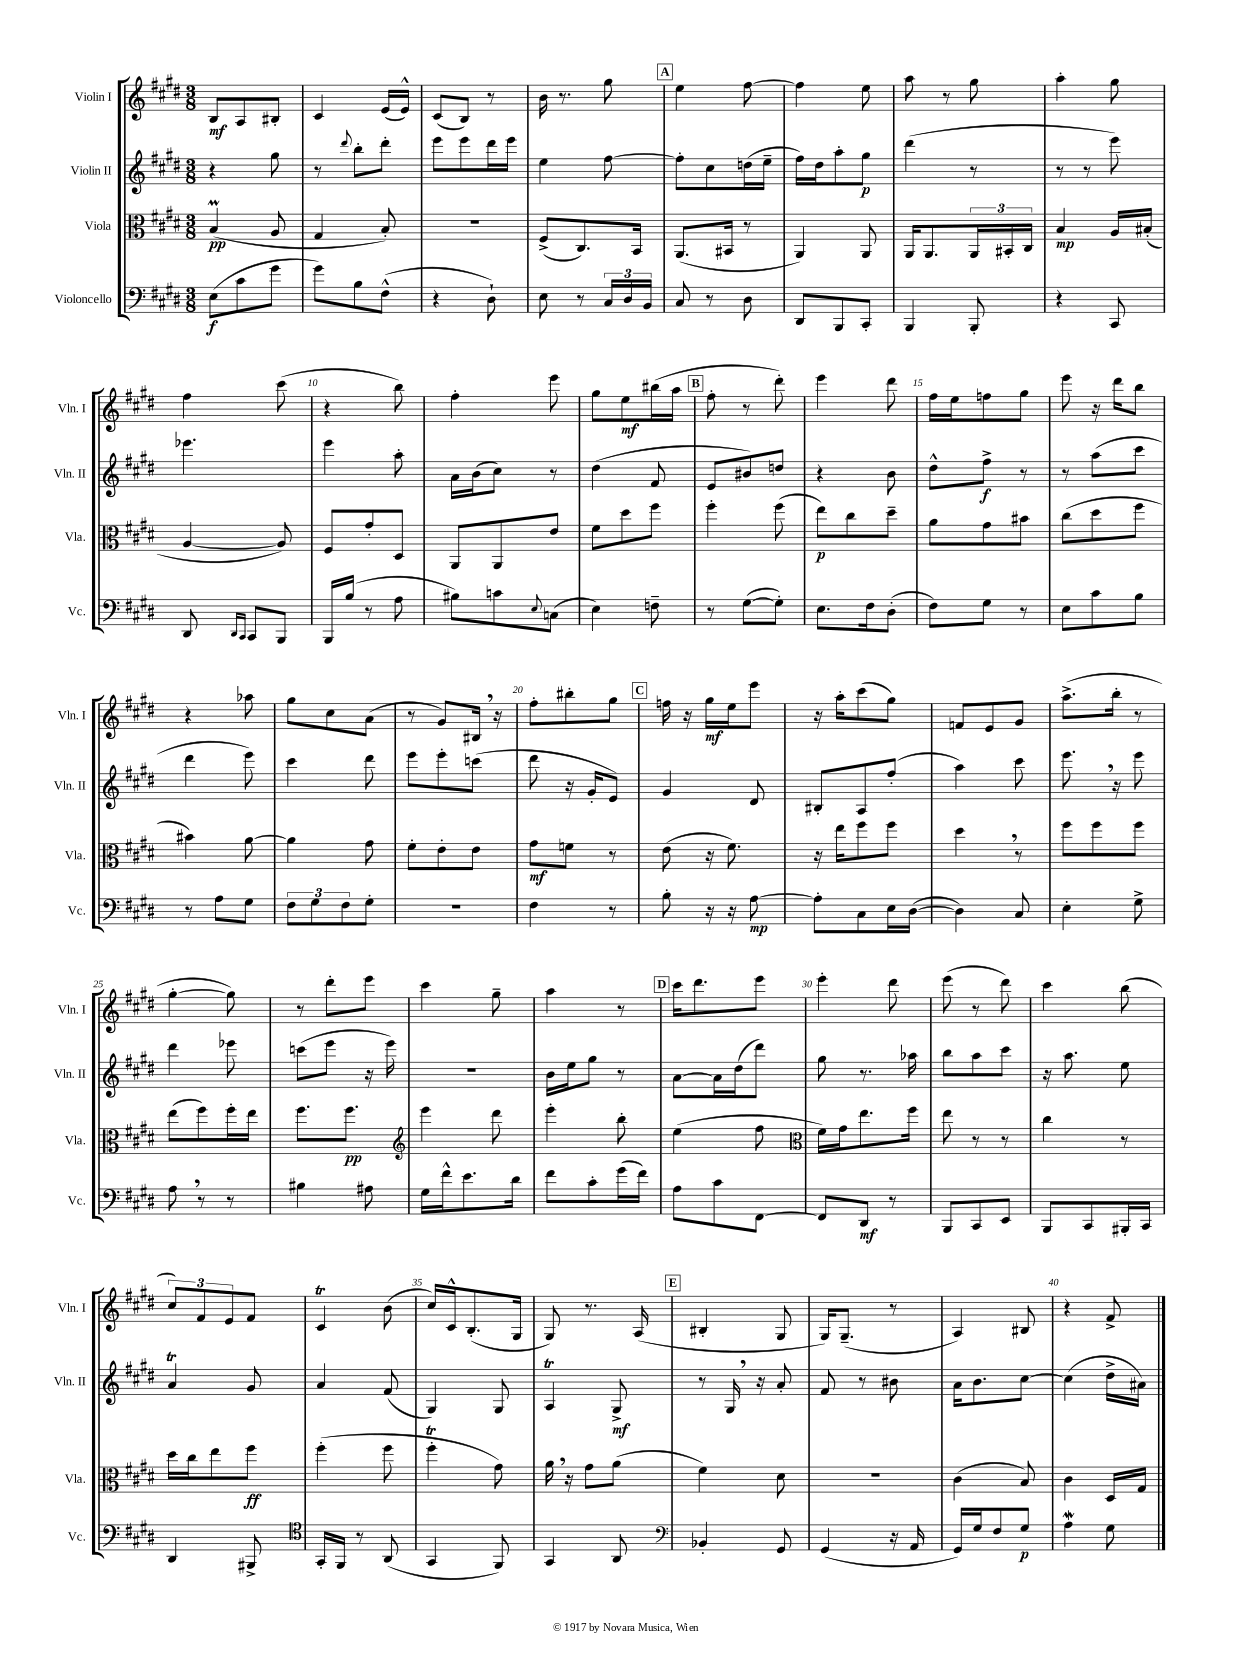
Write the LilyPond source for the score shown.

<<
\new StaffGroup <<
\new Staff = "s0" \with { instrumentName = "Violin I" shortInstrumentName = "Vln. I" } {
    \clef treble \key e \major \numericTimeSignature \time 3/8
    b8\mf a8 bis8-. |
    cis'4 e'16( e'16-^) |
    cis'8( b8) r8 |
    b'16 r8. gis''8 |
    \mark \markup { \box "A" } e''4 fis''8~ |
    fis''4 e''8 |
    a''8 r8 gis''8 |
    a''4-. gis''8 |
    fis''4 cis'''8( |
    r4 b''8) |
    fis''4-. e'''8 |
    gis''8 e''8\mf bis''16( a''16 |
    \mark \markup { \box "B" } fis''8-. r8 dis'''8-.) |
    e'''4 dis'''8 |
    fis''16 e''16 f''8 gis''8 |
    e'''8 r16 dis'''16 b''8 |
    r4 aes''8 |
    gis''8 cis''8 a'8( |
    r8 gis'8) bis16 \breathe r16 |
    fis''8-. bis''8-. gis''8 |
    \mark \markup { \box "C" } f''16 r16 gis''16\mf e''16 e'''8 |
    r16 a''16-. cis'''8( gis''8) |
    f'8 e'8 gis'8 |
    a''8.->( b''16-. r8 |
    gis''4~-. gis''8) |
    r8 dis'''8-. e'''8 |
    cis'''4 gis''8-- |
    a''4 r8 |
    \mark \markup { \box "D" } cis'''16 dis'''8. e'''8 |
    e'''4-. dis'''8 |
    e'''8( r8 dis'''8) |
    cis'''4 b''8( |
    \tuplet 3/2 { cis''8) fis'8 e'8 } fis'8 |
    cis'4\trill b'8( |
    cis''16) cis'16-^ b8.-.( gis16 |
    gis8) r8. a16( |
    \mark \markup { \box "E" } bis4-. gis8 |
    gis16) gis8.--( r8 |
    a4) bis8 |
    r4 fis'8-> \bar "|." |
}
\new Staff = "s1" \with { instrumentName = "Violin II" shortInstrumentName = "Vln. II" } {
    \clef treble \key e \major \numericTimeSignature \time 3/8
    r4 gis''8 |
    r8 \appoggiatura { dis'''8 } b''8-. dis'''8-. |
    e'''8 e'''8 dis'''16 e'''16 |
    e''4 fis''8~ |
    \mark \markup { \box "A" } fis''8-. cis''8 d''16( e''16-- |
    fis''16) dis''16 a''8-. gis''8\p |
    dis'''4( r8 |
    r8 r8 e'''8) |
    ees'''4. |
    e'''4 a''8-. |
    a'16 b'16( cis''8) r8 |
    dis''4( fis'8 |
    \mark \markup { \box "B" } e'8 bis'8) d''8 |
    r4 b'8 |
    dis''8-^ fis''8->\f r8 |
    r8 a''8( cis'''8 |
    dis'''4 e'''8) |
    cis'''4 dis'''8 |
    e'''8 e'''8-. c'''8( |
    dis'''8 r16 gis'16-. e'8) |
    \mark \markup { \box "C" } gis'4 dis'8 |
    bis8-. a8 fis''8-.( |
    a''4) cis'''8 |
    e'''8. \breathe r16 e'''8 |
    dis'''4 ees'''8 |
    c'''8( e'''8 r16 e'''16) |
    R4. |
    b'16 e''16 gis''8 r8 |
    \mark \markup { \box "D" } a'8~ a'16 dis''16( dis'''8) |
    gis''8 r8. aes''16 |
    b''8 a''8 cis'''8 |
    r16 a''8. e''8 |
    a'4\trill gis'8 |
    a'4 fis'8( |
    gis4) gis8 |
    a4\trill gis8->\mf |
    \mark \markup { \box "E" } r8 gis16 \breathe r16 a'8-. |
    fis'8 r8 bis'8 |
    a'16 b'8. cis''8~ |
    cis''4( dis''16-> ais'16) \bar "|." |
}
\new Staff = "s2" \with { instrumentName = "Viola" shortInstrumentName = "Vla." } {
    \clef alto \key e \major \numericTimeSignature \time 3/8
    b4\prall\pp( a8 |
    gis4 b8-.) |
    R4. |
    fis8->( cis8.) b,16 |
    \mark \markup { \box "A" } a,8.( bis,16 r8 |
    a,4) a,8 |
    a,16 a,8. \tuplet 3/2 { a,16 bis,16-. cis16 } |
    b4\mp a16 bis16-.( |
    a4~ a8) |
    fis8 gis'8-. dis8 |
    a,8 a,8 e'8 |
    fis'8 dis''8 fis''8 |
    \mark \markup { \box "B" } fis''4-. fis''8( |
    e''8\p) cis''8 dis''8-- |
    a'8 gis'8 bis'8 |
    cis''8( dis''8 fis''8 |
    bis'4) a'8~ |
    a'4 gis'8 |
    fis'8-. e'8-. e'8 |
    gis'8\mf f'8 r8 |
    \mark \markup { \box "C" } e'8( r16 fis'8.) |
    r16 e''16 fis''8 fis''8 |
    dis''4 \breathe r8 |
    fis''8 fis''8 fis''8 |
    e''8( fis''8) fis''16-. e''16 |
    fis''8. fis''8.\pp |
    \clef treble e'''4 dis'''8 |
    e'''4-. b''8-. |
    \mark \markup { \box "D" } e''4( fis''8 |
    \clef alto fis'16) gis'16 e''8. fis''16 |
    e''8 r8 r8 |
    cis''4 r8 |
    dis''16 cis''16 e''8 fis''8\ff |
    fis''4-.( fis''8 |
    fis''4-.\trill gis'8) |
    a'16 \breathe r16 gis'8 a'8( |
    \mark \markup { \box "E" } fis'4) dis'8 |
    R4. |
    cis'4( b8) |
    cis'4 dis16 gis16 \bar "|." |
}
\new Staff = "s3" \with { instrumentName = "Violoncello" shortInstrumentName = "Vc." } {
    \clef bass \key e \major \numericTimeSignature \time 3/8
    e8\f( cis'8 gis'8 |
    gis'8) b8 fis8-^( |
    r4 dis8-!) |
    e8 r8 \tuplet 3/2 { cis16 dis16 b,16 } |
    \mark \markup { \box "A" } cis8 r8 dis8 |
    dis,8 b,,8 cis,8-. |
    b,,4 b,,8-. |
    r4 cis,8 |
    dis,8 \grace { dis,16 cis,16 } cis,8 b,,8 |
    b,,16 b16( r8 a8 |
    bis8) c'8 \appoggiatura { e8 } c8( |
    e4) f8-- |
    \mark \markup { \box "B" } r8 gis8~( gis8-.) |
    e8. fis16 dis8-.( |
    fis8) gis8 r8 |
    e8 cis'8 b8 |
    r8 a8 gis8 |
    \tuplet 3/2 { fis8 gis8 fis8 } gis8-. |
    R4. |
    fis4 r8 |
    \mark \markup { \box "C" } b8-. r16 r16 a8~\mp |
    a8-. cis8 e16 dis16~( |
    dis4) cis8 |
    e4-. gis8-> |
    a8 \breathe r8 r8 |
    bis4 ais8 |
    gis16 fis'16-^ e'8. dis'16 |
    fis'8 cis'8-. gis'16( fis'16) |
    \mark \markup { \box "D" } a8 cis'8 fis,8~ |
    fis,8 dis,8\mf r8 |
    b,,8 cis,8 e,8 |
    b,,8 cis,8 bis,,16-. cis,16 |
    dis,4 bis,,8-> |
    \clef tenor gis,16-. fis,16 r8 a,8( |
    gis,4 fis,8) |
    gis,4 a,8 |
    \mark \markup { \box "E" } \clef bass bes,4-. gis,8 |
    gis,4( r16 a,16 |
    gis,16) gis16 fis8 gis8\p |
    a4\mordent gis8 \bar "|." |
}
>>
>>
\layout { \context { \Score \override BarNumber.break-visibility = ##(#f #t #t) barNumberVisibility = #(every-nth-bar-number-visible 5) } }
